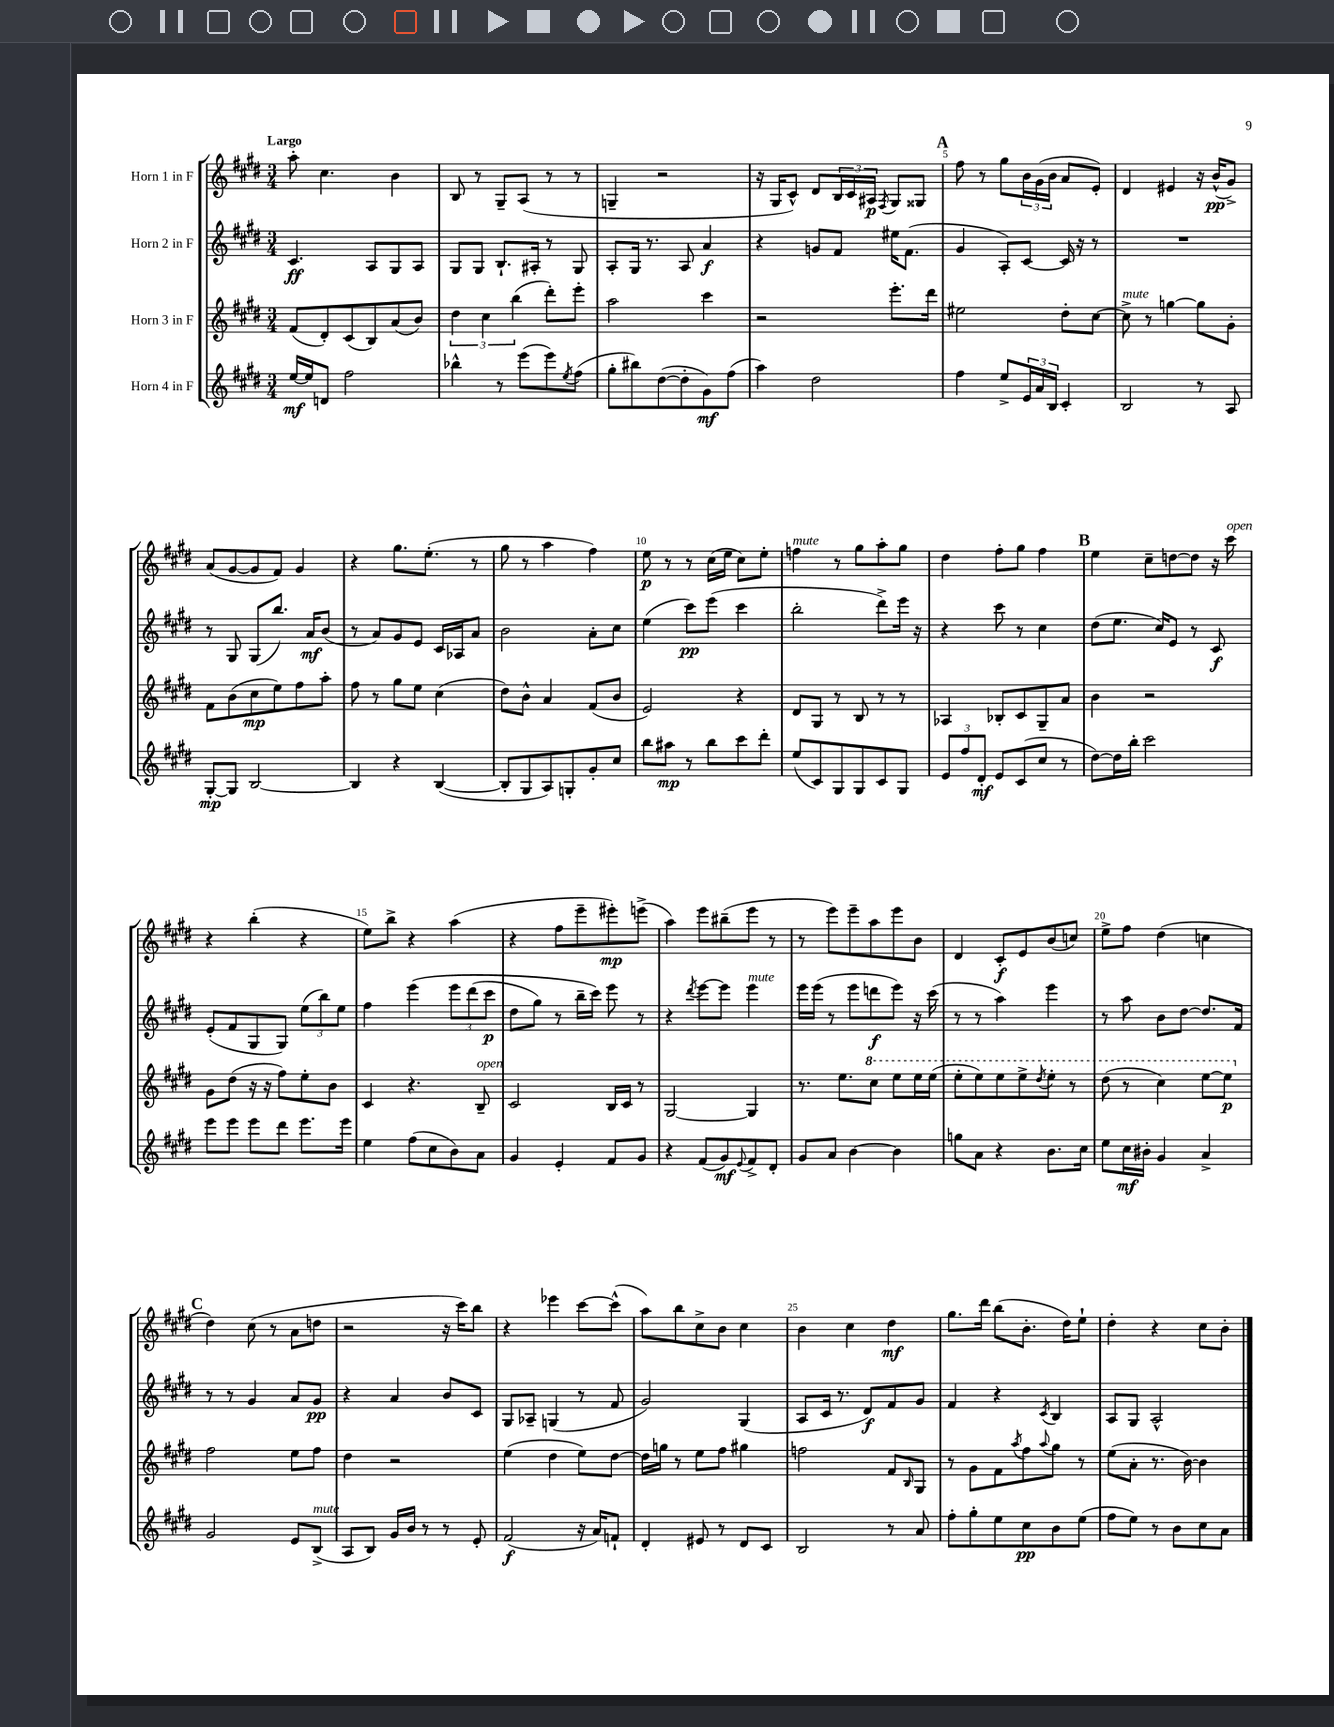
<<
\new StaffGroup <<
\new Staff = "s0" \with { instrumentName = "Horn 1 in F" } {
    \clef treble \key e \major \numericTimeSignature \time 3/4 \tempo "Largo"
    a''8-. cis''4. b'4 |
    b8 r8 gis8-- a8( r8 r8 |
    g4-- r2 |
    r16 gis16 cis'8-^) dis'8 \tuplet 3/2 { b16 cis'16 ais16\p } \acciaccatura { fis8 } gis8 gisis8 |
    \mark \markup { \bold "A" } fis''8 r8 gis''8 \tuplet 3/2 { b'16 gis'16( b'16 } a'8 e'8-.) |
    dis'4 eis'4 r16 b'16-^\pp( gis'8->) |
    a'8( gis'8~ gis'8 fis'8) gis'4 |
    r4 gis''8. e''8.-.( r8 |
    gis''8 r8 a''4 fis''4) |
    e''8\p r8 r8 cis''16( e''16 cis''8) e''8-. |
    f''4^\markup { \italic "mute" } r8 gis''8 a''8-. gis''8 |
    dis''4 fis''8-. gis''8 fis''4 |
    \mark \markup { \bold "B" } e''4 cis''8-- d''8~ d''8 r16 cis'''16^\markup { \italic "open" } |
    r4 b''4-.( r4 |
    e''8) b''8-> r4 a''4( |
    r4 fis''8 e'''8-- eis'''8-.\mp) e'''8->( |
    a''4) e'''8 bis''8--( e'''8 r8 |
    r8 e'''8) e'''8-- a''8 e'''8 b'8 |
    dis'4 cis'8-.\f e'8 b'8( c''8) |
    e''8-> fis''8 dis''4( c''4 |
    \mark \markup { \bold "C" } dis''4) cis''8( r8 a'8 d''8 |
    r2 r16 cis'''16) b''8 |
    r4 ees'''4 cis'''8~ cis'''8-^( |
    a''8) b''8 cis''8-> b'8 cis''4 |
    b'4 cis''4 dis''4\mf |
    gis''8. dis'''16 b''8( b'8.-. dis''16) e''8-! |
    dis''4-. r4 cis''8 b'8-. \bar "|." |
}
\new Staff = "s1" \with { instrumentName = "Horn 2 in F" } {
    \clef treble \key e \major \numericTimeSignature \time 3/4
    cis'4.\ff a8 gis8 a8 |
    gis8 gis8 b8.-! ais16-. r8 gis8 |
    a8-. gis16 r8. a8 a'4\f |
    r4 g'8 fis'8 eis''16 fis'8.( |
    \mark \markup { \bold "A" } gis'4 a8-.) cis'8~ cis'16 r16 r8 |
    R2. |
    r8 gis8 gis8( b''8.) a'16\mf b'8( |
    r8 a'8) gis'8 e'8 cis'16 aes16 a'8 |
    b'2 a'8-. cis''8 |
    e''4( cis'''8\pp) e'''8( cis'''4 |
    b''2-. dis'''8->) e'''16 r16 |
    r4 cis'''8 r8 cis''4 |
    \mark \markup { \bold "B" } dis''8( e''8. cis''16) e'8 r8 cis'8\f |
    e'8-.( fis'8 gis8 gis8) \tuplet 3/2 { e''8( b''8) e''8 } |
    fis''4 e'''4\( \tuplet 3/2 { e'''8 dis'''8( cis'''8\p } |
    dis''8 gis''8) r8 b''16-- cis'''16\) e'''8 r8 |
    r4 \acciaccatura { dis'''8 } e'''8~ e'''8 e'''4^\markup { \italic "mute" } |
    e'''16 e'''16( r8 e'''8 d'''8\f e'''8) r16 cis'''16( |
    r8 r8 a''4) e'''4 |
    r8 a''8 b'8 dis''8~ dis''8. fis'16 |
    \mark \markup { \bold "C" } r8 r8 gis'4 a'8 gis'8\pp |
    r4 a'4 b'8 cis'8 |
    gis8 aes8-- g4( r8 fis'8 |
    gis'2) gis4( |
    a8 cis'16 r8. dis'8\f) fis'8 gis'8 |
    fis'4 r4 \acciaccatura { cis'8 } b4 |
    a8 gis8 a2-^ \bar "|." |
}
\new Staff = "s2" \with { instrumentName = "Horn 3 in F" } {
    \clef treble \key e \major \numericTimeSignature \time 3/4
    fis'8( dis'8-.) cis'8( b8) a'8( b'8) |
    \tuplet 3/2 { dis''4 cis''4 b''4( } dis'''8-.) e'''8-. |
    a''2 cis'''4 |
    r2 e'''8.-. dis'''16 |
    \mark \markup { \bold "A" } eis''2 dis''8-. cis''8~ |
    cis''8->^\markup { \italic "mute" } r8 g''4~ g''8 gis'8-. |
    fis'8 b'8( cis''8\mp e''8) fis''8 a''8-. |
    fis''8 r8 gis''8 e''8 cis''4( |
    dis''8) b'8-^ a'4 fis'8( b'8 |
    e'2) r4 |
    dis'8 gis8 r8 b8 r8 r8 |
    aes4 bes8-. cis'8 gis8-- a'8 |
    \mark \markup { \bold "B" } b'4 r2 |
    gis'8 dis''8( r16 r16 fis''8) e''8-. b'8 |
    cis'4 r4. b8--^\markup { \italic "open" } |
    cis'2 b16 cis'16 r8 |
    gis2~ gis4 |
    r8. e''8. \ottava #1 cis'''8 e'''8 e'''16 e'''16( |
    e'''8-. e'''8) e'''8 e'''8-> \acciaccatura { dis'''8 } e'''8-. r8 |
    dis'''8( r8 cis'''4) e'''8~ e'''8\p \ottava #0 |
    \mark \markup { \bold "C" } fis''2 e''8 fis''8 |
    dis''4 r2 |
    e''4( dis''4 e''8) dis''8~ |
    dis''16 g''16 r8 e''8 fis''8 gis''4 |
    f''2 fis'8 \grace { b16 } gis8 |
    r8 gis'8 fis'8 \acciaccatura { a''8 } fis''8 \appoggiatura { a''8 } gis''8 r8 |
    e''8( a'8-. r8. b'16~) b'4 \bar "|." |
}
\new Staff = "s3" \with { instrumentName = "Horn 4 in F" } {
    \clef treble \key e \major \numericTimeSignature \time 3/4
    e''16~\mf e''16 d'8 fis''2 |
    bes''4-^ r8 e'''8( e'''8) \acciaccatura { e''8 } fis''8( |
    gis''8-. bis''8) dis''8~( dis''8-. gis'8\mf) fis''8( |
    a''4) dis''2 |
    \mark \markup { \bold "A" } fis''4 e''8-> \tuplet 3/2 { e'16 a'16 b16 } cis'4-. |
    b2 r8 a8 |
    gis8~-.\mp gis8 b2~ |
    b4 r4 b4~( |
    b8-. gis8 a8) g8-. gis'8-. cis''8 |
    b''8 ais''8\mp r8 b''8 cis'''8 dis'''8-. |
    e''8( cis'8) gis8 gis8 cis'8 gis8 |
    \tuplet 3/2 { e'8 fis''8 dis'8-.\mf } e'8 cis'8( cis''8 r8 |
    \mark \markup { \bold "B" } dis''8~) dis''16 b''16-. cis'''2 |
    e'''8 e'''8 e'''8 dis'''8 e'''8. e'''16 |
    e''4 fis''8( cis''8 b'8) a'8 |
    gis'4 e'4-. fis'8 gis'8 |
    r4 fis'8( gis'8\mf) \appoggiatura { e'8 } fis'8-> dis'8-. |
    gis'8 a'8 b'4~ b'4 |
    g''8 a'8 r4 b'8. cis''16 |
    e''8 cis''16\mf bis'16-. gis'4 a'4-> |
    \mark \markup { \bold "C" } gis'2 e'8 b8->^\markup { \italic "mute" }( |
    a8 b8) gis'16 b'16 r8 r8 e'8-. |
    fis'2\f( r16 a'16) f'8-! |
    dis'4-. eis'8 r8 dis'8 cis'8 |
    b2 r8 a'8 |
    fis''8-. gis''8-. e''8 cis''8\pp b'8 e''8( |
    fis''8 e''8) r8 b'8 cis''8 a'8 \bar "|." |
}
>>
>>
\layout { \context { \Score \override BarNumber.break-visibility = ##(#f #t #t) barNumberVisibility = #(every-nth-bar-number-visible 5) } }
